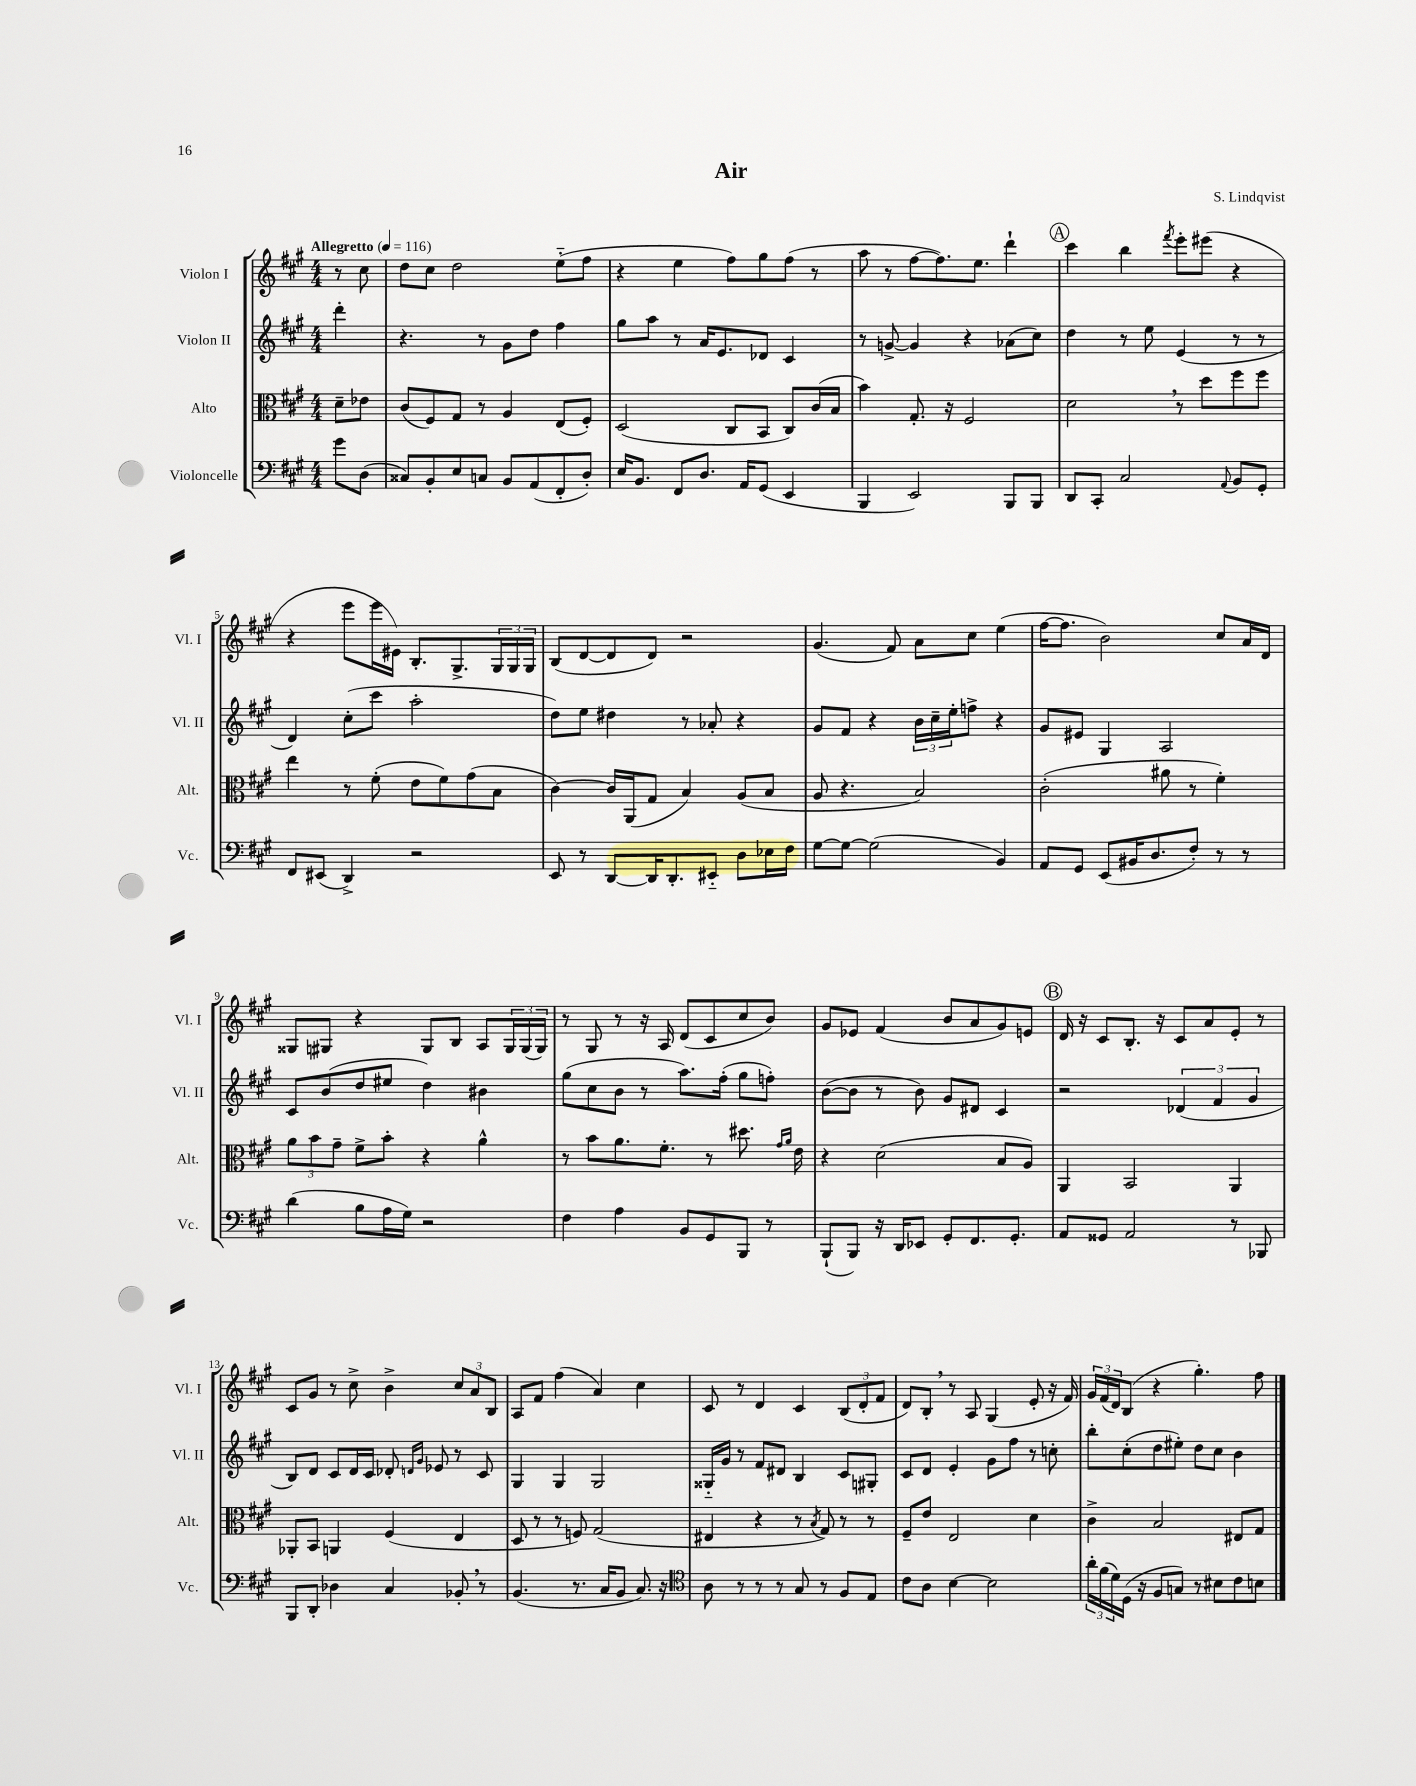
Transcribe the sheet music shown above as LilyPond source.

\header { title = "Air" composer = "S. Lindqvist" }
<<
\new StaffGroup <<
\new Staff = "s0" \with { instrumentName = "Violon I" shortInstrumentName = "Vl. I" } {
    \clef treble \key a \major \numericTimeSignature \time 4/4 \partial 4 \tempo "Allegretto" 4 = 116
    r8 cis''8 |
    d''8 cis''8 d''2 e''8-_( fis''8 |
    r4 e''4 fis''8) gis''8 fis''8( r8 |
    a''8 r8 fis''8~ fis''8.) e''8. d'''4-! |
    \mark \markup { \circle "A" } cis'''4 b''4 \acciaccatura { fis'''8 } e'''8-. eis'''8( r4 |
    r4 e'''8 e'''16 eis'16) b8.-. gis8.-> \tuplet 3/2 { gis16 gis16 gis16 } |
    b8( d'8~ d'8 d'8) r2 |
    gis'4.( fis'8) a'8 cis''8 e''4( |
    fis''16~ fis''8. b'2) cis''8 a'16 d'16 |
    gisis8 gis8 r4 gis8 b8 a8 \tuplet 3/2 { gis16 gis16( gis16) } |
    r8 gis8 r8 r16 a16 d'8( cis'8 cis''8 b'8) |
    gis'8 ees'8 fis'4( b'8 a'8 gis'8) e'8 |
    \mark \markup { \circle "B" } d'16 r16 cis'8 b8.-. r16 cis'8 a'8 e'8-. r8 |
    cis'8 gis'8 r8 cis''8-> b'4-> \tuplet 3/2 { cis''8 a'8 b8 } |
    a8 fis'8 fis''4( a'4) cis''4 |
    cis'8 r8 d'4 cis'4 \tuplet 3/2 { b8( d'8-. fis'8 } |
    d'8) b8-. \breathe r8 a8 gis4( e'8-. r16 fis'16) |
    \tuplet 3/2 { gis'16 fis'16( d'16) } b8( r4 gis''4.-.) fis''8 \bar "|." |
}
\new Staff = "s1" \with { instrumentName = "Violon II" shortInstrumentName = "Vl. II" } {
    \clef treble \key a \major \numericTimeSignature \time 4/4 \partial 4
    d'''4-. |
    r4. r8 gis'8 d''8 fis''4 |
    gis''8 a''8 r8 a'16 e'8. des'8 cis'4 |
    r8 g'8~-> g'4 r4 aes'8( cis''8) |
    \mark \markup { \circle "A" } d''4 r8 e''8 e'4( r8 r8 |
    d'4) cis''8-.( cis'''8 a''2-. |
    d''8) e''8 dis''4 r8 aes'8-. r4 |
    gis'8 fis'8 r4 \tuplet 3/2 { b'16 cis''16-- e''16-. } f''8-> r4 |
    gis'8 eis'8 gis4 a2 |
    cis'8 b'8( d''8 eis''8 d''4) bis'4 |
    gis''8( cis''8 b'8 r8 a''8.) fis''16-.( gis''8 f''8-.) |
    b'8~( b'8 r8 b'8) gis'8 dis'8 cis'4 |
    \mark \markup { \circle "B" } r2 \tuplet 3/2 { des'4( fis'4 gis'4 } |
    b8) d'8 cis'8 d'16 cis'16 des'8-. \grace { d'16 gis'16 } ees'8 r8 cis'8 |
    gis4 gis4 gis2 |
    gisis16-_ gis'16 r8 fis'8 dis'8 b4 cis'8 gis8-. |
    cis'8 d'8 e'4-. gis'8 fis''8 r8 c''8-. |
    b''8-. cis''8-.( d''8 eis''8-.) d''8 cis''8 b'4 \bar "|." |
}
\new Staff = "s2" \with { instrumentName = "Alto" shortInstrumentName = "Alt." } {
    \clef alto \key a \major \numericTimeSignature \time 4/4 \partial 4
    d'8-- ees'8 |
    cis'8( fis8) gis8 r8 a4 e8( fis8-.) |
    d2( cis8 b,8 cis8) cis'16( b16 |
    b'4) gis8.-. r16 fis2 |
    \mark \markup { \circle "A" } d'2 \breathe r8 d''8 fis''8 fis''8 |
    e''4 r8 fis'8-.( e'8 fis'8) gis'8( b8 |
    cis'4~) cis'16 a,16( gis8 b4) a8( b8 |
    a8 r4. b2) |
    cis'2-.( ais'8 r8 fis'4-.) |
    \tuplet 3/2 { a'8 b'8 gis'8-- } fis'8-> b'8-. r4 a'4-^ |
    r8 b'8 a'8. fis'8.-. r8 dis''8. \grace { gis'16 a'16 } e'16 |
    r4 d'2( b8 a8) |
    \mark \markup { \circle "B" } a,4 b,2 a,4 |
    aes,8-. b,8 a,4 fis4( e4 |
    d8 r8 r8 f8) gis2( |
    eis4 r4 r8 \acciaccatura { b8 } gis8) r8 r8 |
    fis8-- e'8 e2 d'4 |
    cis'4-> b2 eis8 gis8 \bar "|." |
}
\new Staff = "s3" \with { instrumentName = "Violoncelle" shortInstrumentName = "Vc." } {
    \clef bass \key a \major \numericTimeSignature \time 4/4 \partial 4
    gis'8 d8( |
    cisis8) b,8-. e8 c8 b,8 a,8( fis,8-. d8-.) |
    e16 b,8. fis,8 d8. a,16 gis,8( e,4 |
    b,,4 e,2) b,,8 b,,8 |
    \mark \markup { \circle "A" } d,8 cis,8-. cis2 \appoggiatura { a,8 } b,8 gis,8-. |
    fis,8 eis,8( d,4->) r2 |
    e,8 r8 d,8~ d,16 d,8.-. eis,8-_ d8 ees16 fis16 |
    gis8~ gis8~ gis2( b,4) |
    a,8 gis,8 e,8( bis,16 d8. fis8-.) r8 r8 |
    d'4( b8 a16 gis16) r2 |
    fis4 a4 b,8 gis,8 b,,8 r8 |
    b,,8-!( b,,8) r16 d,16 ees,8 gis,8-. fis,8. gis,8.-. |
    \mark \markup { \circle "B" } a,8 gisis,8 a,2 r8 bes,,8 |
    b,,8 d,8-. des4 cis4 bes,8-. \breathe r8 |
    b,4.( r8. cis16 b,8 cis8.) r16 |
    \clef tenor a8 r8 r8 r8 gis8 r8 fis8 e8 |
    cis'8 a8 b4~ b2 |
    \tuplet 3/2 { a'16-. fis'16( d'16) } d16( r16 fis8 g8) r8 bis8 cis'8 b8 \bar "|." |
}
>>
>>
